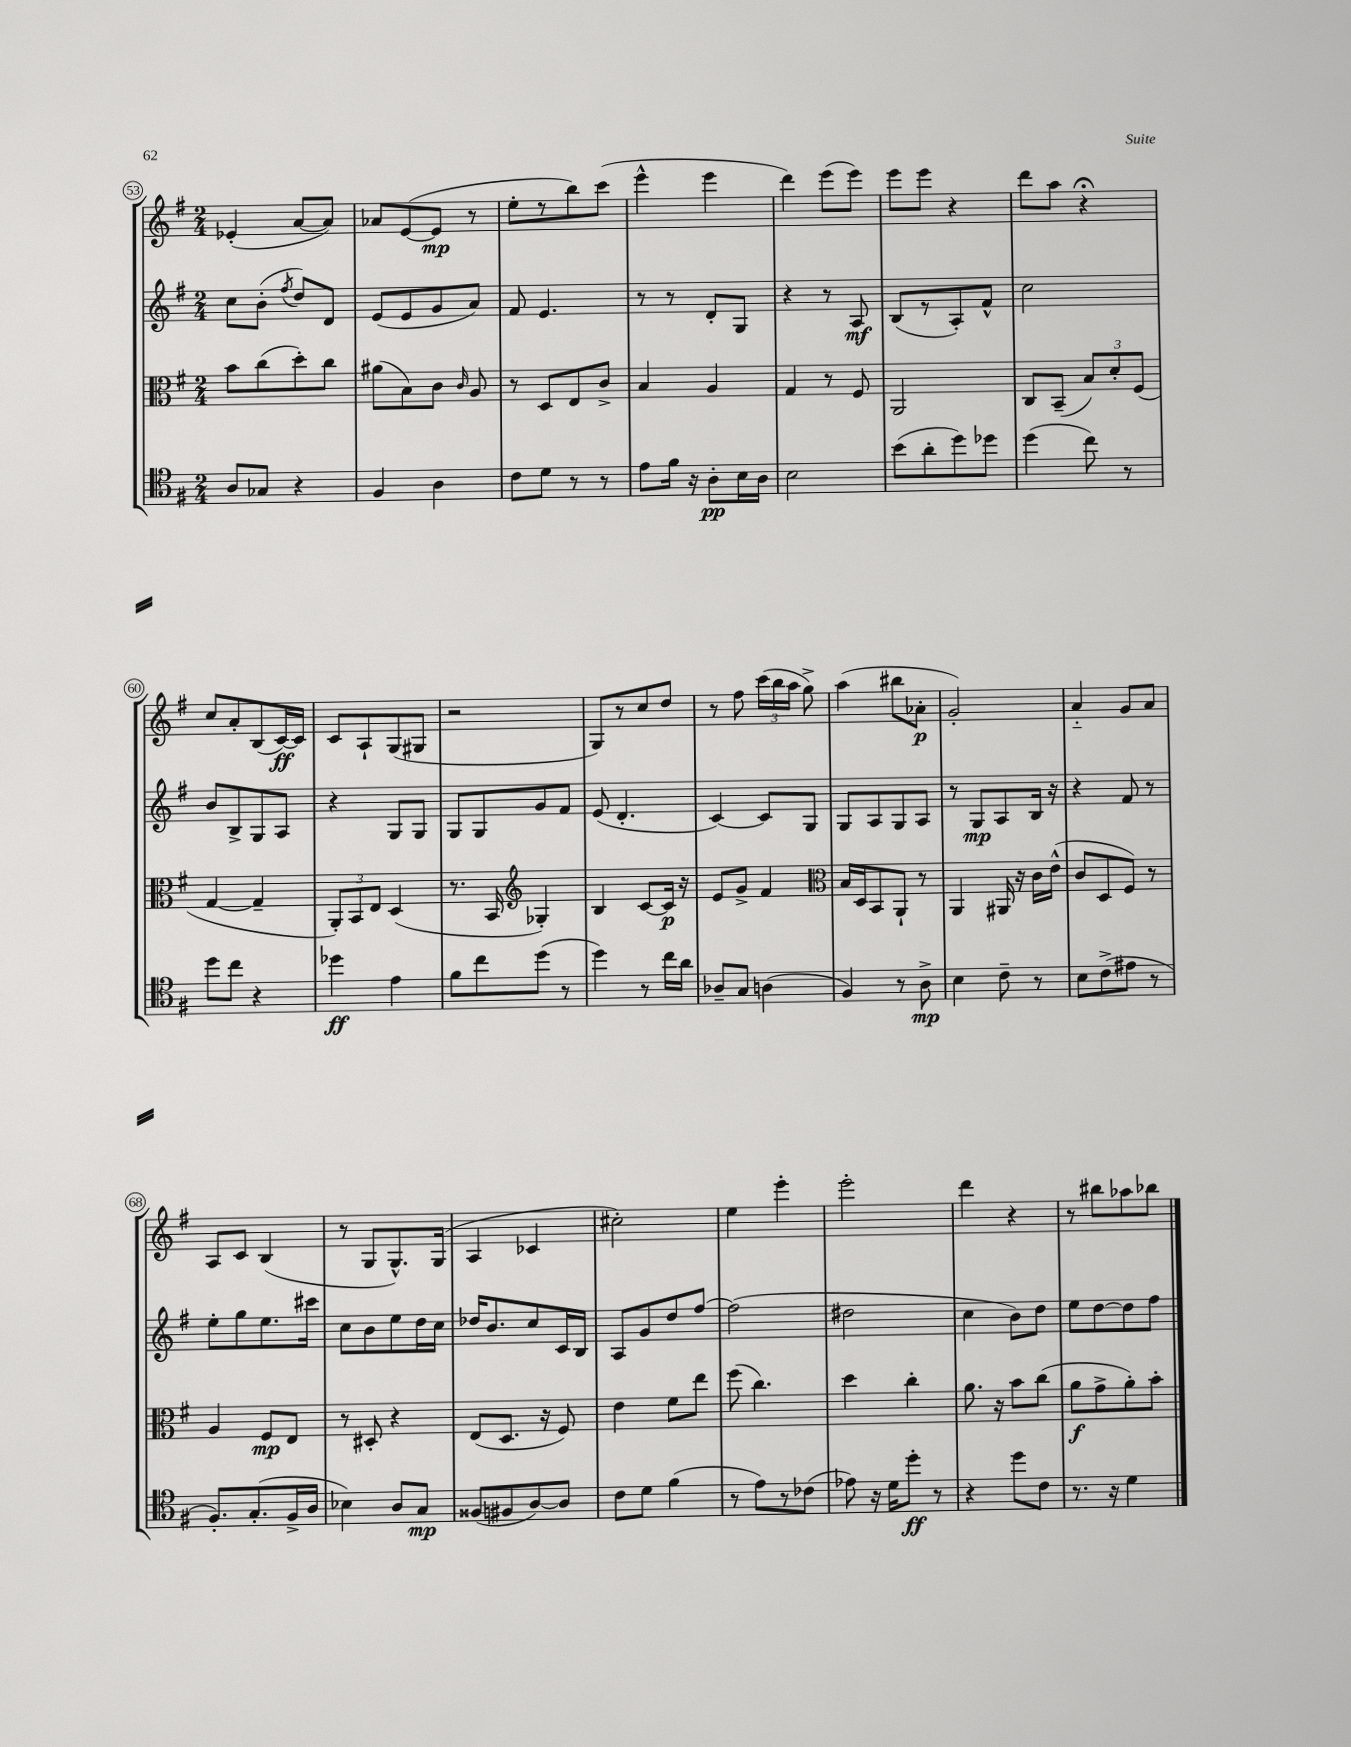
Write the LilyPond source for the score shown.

<<
\new StaffGroup <<
\new Staff = "s0" {
    \clef treble \key g \major \numericTimeSignature \time 2/4
    \autoBeamOff ees'4-.( a'8[~ a'8]) |
    aes'8[ e'8~( e'8]\mp r8 |
    e''8[-. r8 b''8) c'''8]( |
    e'''4-^ e'''4 |
    d'''4) e'''8[( e'''8]) |
    e'''8[ e'''8] r4 |
    d'''8[ a''8] r4\fermata |
    c''8[ a'8-. b8( c'16~\ff) c'16] |
    c'8[ a8-! g8( gis8] |
    r2 |
    g8[) r8 c''8 d''8] |
    r8 fis''8 \tuplet 3/2 { c'''16[( b''16 a''16] } g''8->) |
    a''4( bis''8[ aes'8]-.\p |
    g'2-.) |
    a'4-_ g'8[ a'8] |
    a8[ c'8] b4( |
    r8 g8[ g8.-^) g16]( |
    a4 ces'4 |
    cis''2-.) |
    e''4 e'''4-. |
    e'''2-. |
    d'''4 r4 |
    r8 bis''8[ aes''8 bes''8] \bar "|." |
}
\new Staff = "s1" {
    \clef treble \key g \major \numericTimeSignature \time 2/4
    \autoBeamOff c''8[ b'8]-.( \acciaccatura { fis''8 } d''8[) d'8] |
    e'8[( e'8 g'8 a'8]) |
    fis'8 e'4. |
    r8 r8 d'8[-. g8] |
    r4 r8 a8\mf |
    b8[( r8 a8-.) fis'8]-^ |
    c''2 |
    b'8[ b8-> g8 a8] |
    r4 g8[ g8] |
    g8[ g8 g'8 fis'8] |
    e'8( d'4.-. |
    c'4~) c'8[ g8] |
    g8[ a8 g8 a8] |
    r8 g8[\mp a8 b16] r16 |
    r4 fis'8 r8 |
    e''8[-. g''8 e''8. cis'''16] |
    c''8[ b'8 e''8 d''16 c''16] |
    des''16[ b'8. c''8 c'16 b16] |
    a8[ g'8 d''8 fis''8]~ |
    fis''2( |
    dis''2 |
    c''4 b'8[) d''8] |
    e''8[ d''8~ d''8 fis''8] \bar "|." |
}
\new Staff = "s2" {
    \clef alto \key g \major \numericTimeSignature \time 2/4
    \autoBeamOff b'8[ c''8( d''8-.) c''8] |
    ais'8[( b8) c'8] \grace { c'16 } a8 |
    r8 d8[ e8 c'8]-> |
    b4 a4 |
    g4 r8 fis8 |
    a,2 |
    c8[ b,8]--( \tuplet 3/2 { b8[) d'8-. fis8]( } |
    g4~ g4-- |
    \tuplet 3/2 { a,8[-.) b,8 e8] } d4( |
    r8. b,16 \clef treble ges4-.) |
    b4 c'8[~ c'16]\p r16 |
    e'8[ g'8]-> fis'4 |
    \clef alto b16[ d16 b,8 a,8]-! r8 |
    a,4 ais,16 r16 c'16[ e'16]-^( |
    c'8[ d8 fis8]) r8 |
    a4 fis8[\mp e8] |
    r8 dis8-. r4 |
    e8[( d8.] r16 fis8) |
    e'4 fis'8[ e''8] |
    fis''8( c''4.) |
    d''4 c''4-. |
    a'8. r16 b'8[ c''8]( |
    a'8[\f g'8-> a'8-.) b'8]-. \bar "|." |
}
\new Staff = "s3" {
    \clef tenor \key g \major \numericTimeSignature \time 2/4
    \autoBeamOff a8[ ges8] r4 |
    fis4 a4 |
    c'8[ d'8] r8 r8 |
    e'8[ fis'16] r16 a8[-.\pp b16 a16] |
    b2 |
    b'8[( a'8-. d''8) des''8] |
    d''4( c''8) r8 |
    d''8[ c''8] r4 |
    des''4\ff e'4 |
    fis'8[ c''8 d''8]( r8 |
    d''4) r8 c''16[ a'16] |
    aes8[-- g8] a4( |
    fis4) r8 a8->\mp |
    b4 c'8-- r8 |
    b8[ c'8->( eis'8] r8 |
    fis8.[-.) g8.-.( fis16-> a16] |
    bes4) a8[ g8]\mp |
    fisis8[( fis8 a8~) a8] |
    c'8[ d'8] fis'4( |
    r8 e'8[) r8 ces'8]( |
    ees'8) r16 d'16[ d''8]-.\ff r8 |
    r4 d''8[ c'8] |
    r8. r16 d'4 \bar "|." |
}
>>
>>
\layout { \context { \Score currentBarNumber = #53 \override BarNumber.stencil = #(make-stencil-circler 0.1 0.3 ly:text-interface::print) } }
